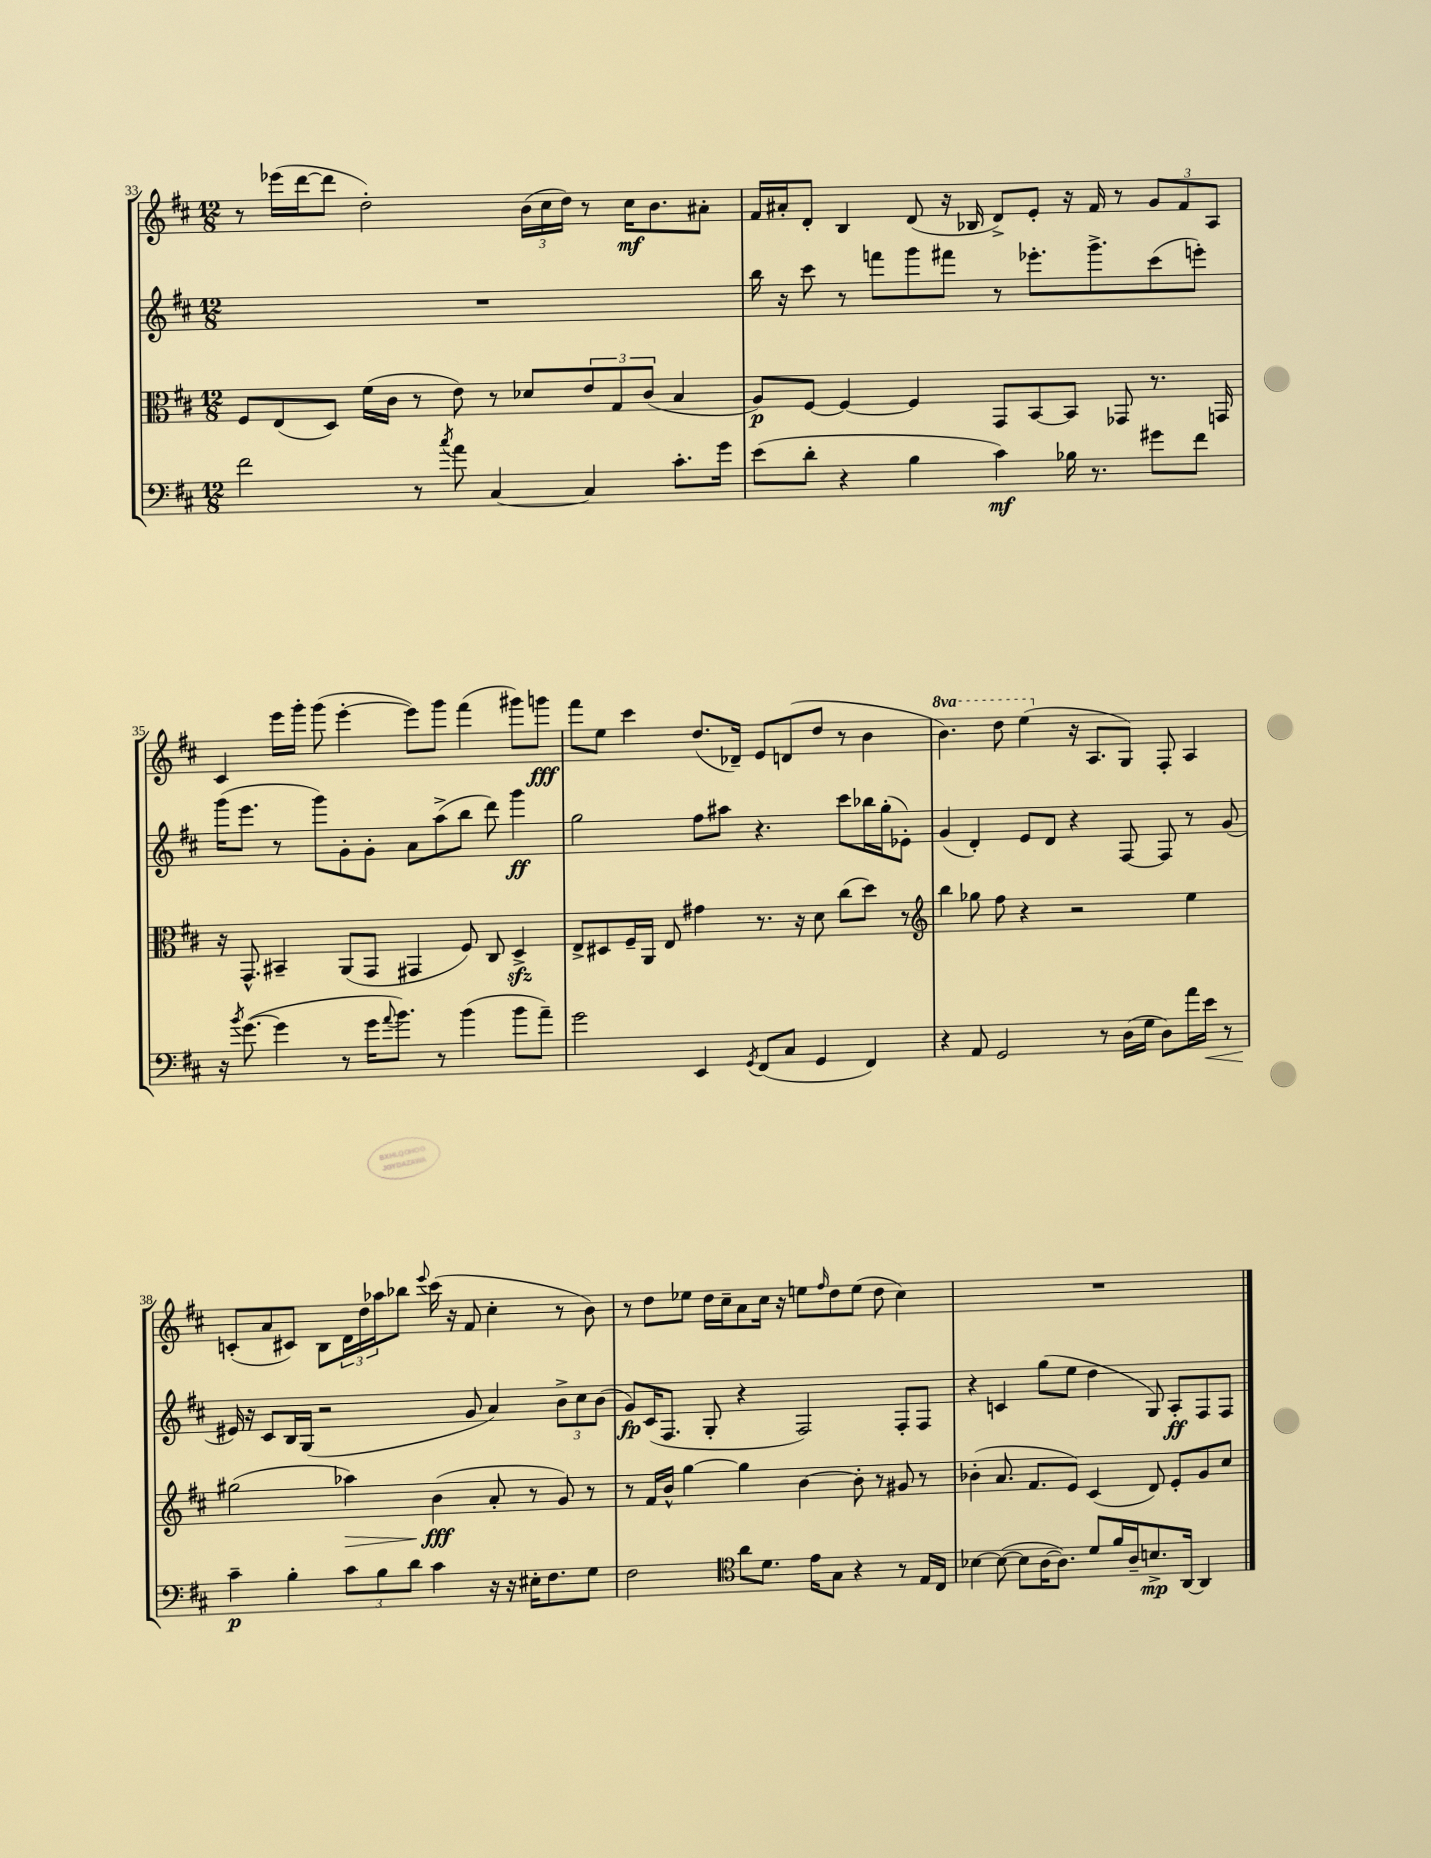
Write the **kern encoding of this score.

**kern	**dynam	**kern	**dynam	**kern	**dynam	**kern	**dynam
*part4	*part4	*part3	*part3	*part2	*part2	*part1	*part1
*staff4	*staff4	*staff3	*staff3	*staff2	*staff2	*staff1	*staff1
*clefF4	*	*clefC3	*	*clefG2	*	*clefG2	*
*k[f#c#]	*	*k[f#c#]	*	*k[f#c#]	*	*k[f#c#]	*
*M12/8	*	*M12/8	*	*M12/8	*	*M12/8	*
=33	=33	=33	=33	=33	=33	=33	=33
2f#\	.	8F#/L	.	1.r	.	8r	.
.	.	(8E/	.	.	.	(16eee-X\LL	.
.	.	.	.	.	.	[16ddd\J	.
.	.	8D/J)	.	.	.	8ddd\J]	.
.	.	(16f#\LL	.	.	.	2dd'\)	.
.	.	16c#\JJ	.	.	.	.	.
8r	.	8r	.	.	.	.	.
8qcc#/	.	.	.	.	.	.	.
8a\	.	8e\)	.	.	.	.	.
[4C#/	.	8r	.	.	.	.	.
.	.	8d-X/L	.	.	.	(24b\LL	.
.	.	.	.	.	.	24cc#\	.
.	.	.	.	.	.	24dd\JJ)	.
4C#/]	.	12e/	.	.	.	8r	.
.	.	12G/	.	.	.	.	.
.	.	.	.	.	.	16cc#\KL	mf
.	.	(12c#/J	.	.	.	.	.
.	.	.	.	.	.	8.b\	.
8.c#'\L	.	4B/	.	.	.	.	.
.	.	.	.	.	.	8a#X'\J	.
16g\Jk	.	.	.	.	.	.	.
=34	=34	=34	=34	=34	=34	=34	=34
(8e\L	.	8A/L)	p	16bb\	.	16f#/LL	.
.	.	.	.	16r	.	16a#X'/J	.
8d'\J	.	[8F#/J	.	8ccc#\	.	8d'/J	.
4r	.	4F#/_	.	8r	.	4B/	.
.	.	.	.	8fffn\L	.	.	.
4B\	.	4F#/]	.	8ggg\	.	(8d/	.
.	.	.	.	8fff#X\J	.	16r	.
.	.	.	.	.	.	16B-X/	.
4c#\)	mf	8GG/L	.	8r	.	8d^/L)	.
.	.	[8BB/	.	8.eee-X'\L	.	8e'/J	.
16B-X\	.	8BB/J]	.	.	.	16r	.
8.r	.	.	.	8.ggg^\	.	16f#/	.
.	.	8GG-X/	.	.	.	8r	.
8g#X\L	.	8.r	.	(8ccc#\	.	12g/L	.
.	.	.	.	.	.	12f#/	.
8f#\J	.	.	.	8eeen'\J)	.	.	.
.	.	.	.	.	.	12A/J	.
.	.	16GGn/	.	.	.	.	.
!!LO:LB:g=z
=35	=35	=35	=35	=35	=35	=35	=35
16r	.	16r	.	(16ggg\KL	.	4c#/	.
8qb/	.	.	.	.	.	.	.
([8.g\	.	8.GG^^/	.	8.eee\J	.	.	.
4g\]	.	4BB#X~/	.	8r	.	16eee\LL	.
.	.	.	.	.	.	16ggg'\JJ	.
.	.	.	.	8ggg\L)	.	(8ggg\	.
8r	.	(8AA/L	.	8g'\	.	[4eee'\	.
16g\KL	.	8GG/J	.	8g'\J	.	.	.
8qqa/	.	.	.	.	.	.	.
8.b\J)	.	.	.	.	.	.	.
.	.	4GG#X/	.	8a\L	.	8eee\L])	.
8r	.	.	.	(8aa^\	.	8ggg\J	.
(4b\	.	8F#/)	.	8bb\J	.	(4fff#\	.
.	.	8C#/	.	8ddd\)	.	.	.
8b\L	.	4Dzz^/	.	4ggg\	ff	8ggg#X\L)	.
8a~\J)	.	.	.	.	.	8gggn\J	fff
=36	=36	=36	=36	=36	=36	=36	=36
2g\	.	8E^/L	.	2gg\	.	8fff#\L	.
.	.	8D#X/	.	.	.	8ee\J	.
.	.	16F#~/L	.	.	.	4ccc#\	.
.	.	16AA/JJ	.	.	.	.	.
.	.	8E/	.	.	.	.	.
4EE/	.	4g#X\	.	8ff#\L	.	(8.dd/L	.
.	.	.	.	8aa#X\J	.	.	.
.	.	.	.	.	.	16d-X~/Jk)	.
8qGG/	.	.	.	.	.	.	.
(8FF#/L	.	8.r	.	4.r	.	8e/L	.
8C#/J	.	.	.	.	.	(8dn/	.
.	.	16r	.	.	.	.	.
4GG/	.	8d\	.	.	.	8dd/J	.
.	.	(8cc#\L	.	8ccc#\L	.	8r	.
4FF#/)	.	8dd\J)	.	16bb-X\L	.	4b\	.
.	.	.	.	(16gg'\J	.	.	.
.	.	8r	.	8e-X'\J)	.	.	.
=37	=37	=37	=37	=37	=37	=37	=37
*	*	*clefG2	*	*	*	*	*
*	*	*	*	*	*	*8va	*
4r	.	4bb\	.	(4g/	.	4.bb\)	.
8AA/	.	8gg-X\	.	4d'/)	.	.	.
2GG/	.	8ff#\	.	.	.	8ddd\	.
.	.	4r	.	8e/L	.	(4eee\	.
.	.	.	.	8d/J	.	.	.
*	*	*	*	*	*	*X8va	*
.	.	2r	.	4r	.	16r	.
.	.	.	.	.	.	8.A/L	.
8r	.	.	.	.	.	.	.
(16D\LL	.	.	.	[8F#/	.	8G/J)	.
16G\JJ	.	.	.	.	.	.	.
8D\L)	.	.	.	8F#/]	.	8F#'/	.
16a\L	.	4ee\	.	8r	.	4A/	.
!	!LO:HP:b	!	!	!	!	!	!
16e\JJ	<	.	.	.	.	.	.
8r	.	.	.	(8g/	.	.	.
!!LO:LB:g=z
=38	=38	=38	=38	=38	=38	=38	=38
4c#~\	p	(2gg#X\	.	16e#X/)	.	(8cn'/L	.
.	.	.	.	16r	.	.	.
.	.	.	.	8c#/L	.	8a/	.
4B'\	[	.	.	16B/L	.	8c#X/J)	.
.	.	.	.	(16G/JJ	.	.	.
.	.	.	.	2r	.	8B\L	.
!	!	!	!LO:HP:b	!	!	!	!
12c#\L	.	4aa-X\)	>	.	.	24d\L	.
.	.	.	.	.	.	24dd\	.
12B\	.	.	.	.	.	24aa-X\J	.
.	.	.	.	.	.	8bb-X\J	.
12d\J	.	.	.	.	.	.	.
.	.	.	.	.	.	8qqeee/	.
4c#\	.	(4b\	fff	.	.	(16ccc#\	.
.	.	.	.	.	.	16r	.
.	.	.	.	8g/	.	8f#/	.
16r	.	8a'/	]	4a/)	.	4cc#'\	.
16r	.	.	.	.	.	.	.
16E#X'\KL	.	8r	.	.	.	.	.
8.F#\	.	.	.	.	.	.	.
.	.	8g/)	.	12b^\L	.	8r	.
.	.	.	.	12cc#\	.	.	.
8G\J	.	8r	.	.	.	8b\)	.
.	.	.	.	(12b\J	.	.	.
=39	=39	=39	=39	=39	=39	=39	=39
2F#\	.	8r	.	8g/L)	fp	8r	.
.	.	16f#/LL	.	(16c#/K	.	8dd\L	.
.	.	16b^^/JJ	.	8.F#/J	.	.	.
.	.	[4gg\	.	.	.	8ee-X\J	.
.	.	.	.	8G'/	.	16dd\LL	.
.	.	.	.	.	.	16cc#~\J	.
*clefC4	*	*	*	*	*	*	*
8a\L	.	4gg\]	.	4r	.	8a\	.
8.d\J	.	.	.	.	.	16cc#\Jk	.
.	.	.	.	.	.	16r	.
.	.	[4b\	.	2F#/)	.	8een\L	.
16e\KL	.	.	.	.	.	.	.
.	.	.	.	.	.	16qqff#/	.
8G\J	.	.	.	.	.	8dd\	.
4r	.	8b'\]	.	.	.	(8ee\J	.
.	.	8r	.	.	.	8dd\	.
8r	.	8g#X/	.	8F#'/L	.	4cc#\)	.
16E/LL	.	8r	.	8F#/J	.	.	.
16C#/JJ	.	.	.	.	.	.	.
=40	=40	=40	=40	=40	=40	=40	=40
[4B-X\	.	(4b-X'\	.	4r	.	1.r	.
(8B-\_	.	8.a/	.	4cn/	.	.	.
8B-\L]	.	.	.	.	.	.	.
.	.	8.f#/L	.	.	.	.	.
[16A\K	.	.	.	(8gg\L	.	.	.
8.A\J])	.	.	.	.	.	.	.
.	.	8e/J)	.	8ee\J	.	.	.
8d/L	.	(4c#/	.	4dd\	.	.	.
16f#/L	.	.	.	.	.	.	.
16A~/J	.	.	.	.	.	.	.
8.Bn^/	mp	8d/)	.	8G/)	.	.	.
.	.	8e'/L	.	8A'/L	ff	.	.
[16AA/Jk	.	.	.	.	.	.	.
4AA/]	.	8g/	.	8F#/	.	.	.
.	.	8cc#/J	.	8F#/J	.	.	.
==	==	==	==	==	==	==	==
*-	*-	*-	*-	*-	*-	*-	*-
